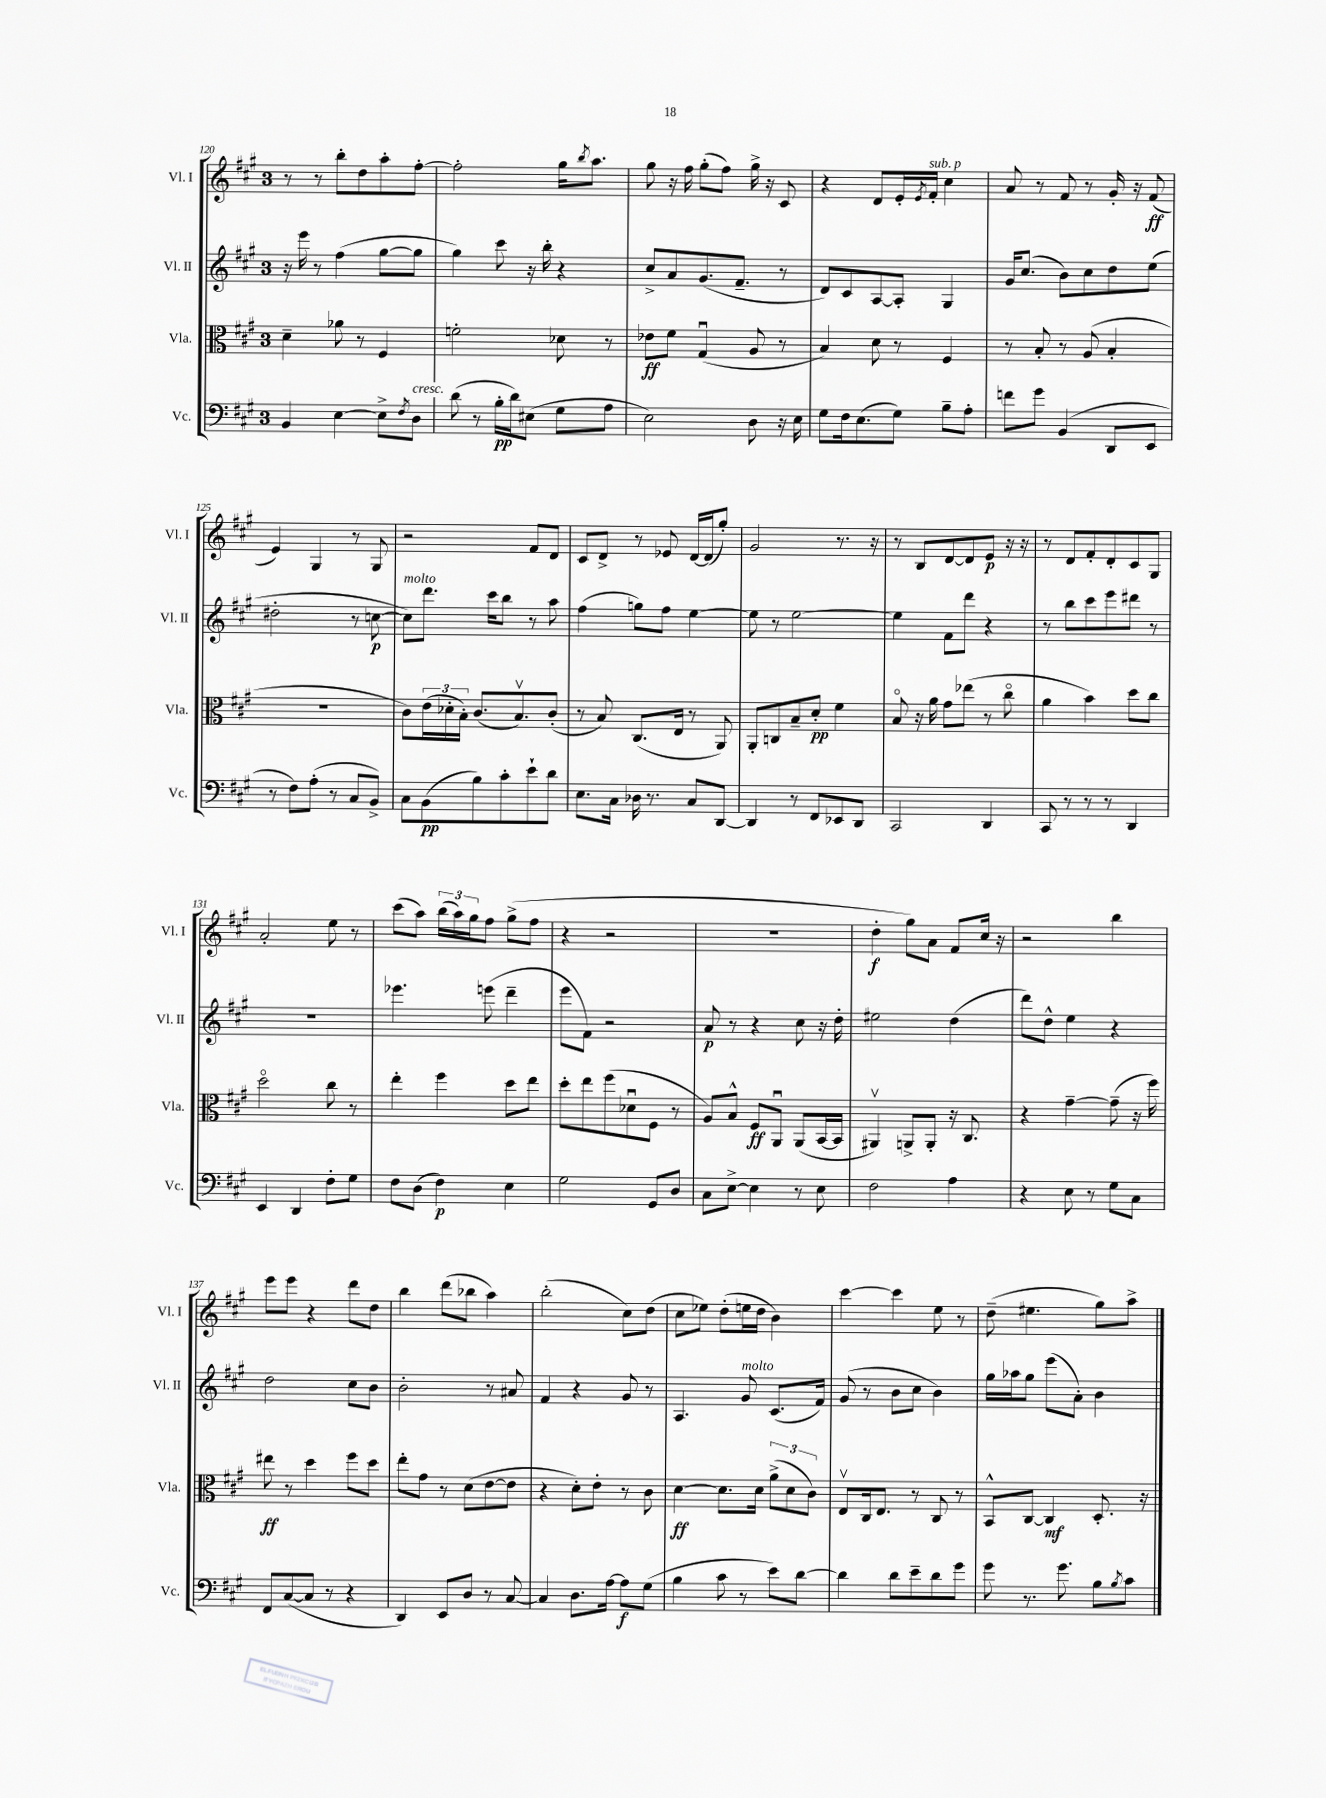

**kern	**kern	**kern	**kern
*staff4	*staff3	*staff2	*staff1
*clefF4	*clefC3	*clefG2	*clefG2
*k[f#c#g#]	*k[f#c#g#]	*k[f#c#g#]	*k[f#c#g#]
*M3/4	*M3/4	*M3/4	*M3/4
4BB	4d~	16r	8r
.	.	16eee	.
.	.	8r	8r
[4E	8a-	(4ff#	8bb'
.	8r	.	8dd
8E^]	4F#	[8gg#	8aa'
8qF#	.	.	.
8D	.	8gg#]	[8ff#'
=	=	=	=
(8d	2f'	4gg#)	2ff#']
8r	.	.	.
16B'	.	8ccc#	.
16d)	.	.	.
(8E#	.	16r	.
.	.	16bb'	.
8G#	8d-	4r	16gg#
.	.	.	8qbb
.	.	.	8.aa
8A	8r	.	.
=	=	=	=
2E)	8e-	8cc#^	8gg#
.	8f#	8a	16r
.	.	.	16ff#
.	(4G#u	(8.g#	(8gg#'
.	.	.	8ff#)
.	.	8.f#~	.
8D	8A	.	16gg#^
.	.	.	16r
16r	8r	8r	8c#
16E	.	.	.
=	=	=	=
8G#	4B)	8d)	4r
16F#	.	8c#	.
(8.E	.	.	.
.	8d	[8A	8d
8G#)	8r	8A']	16e'
.	.	.	8qe
.	.	.	16f#'
8B~	4F#	4G#	4cc#
8A'	.	.	.
=	=	=	=
8f	8r	16g#	8a
.	.	(8.cc#	.
8g#	8B'	.	8r
(4BB	8r	8b)	8f#
.	(8A	8cc#	8r
8DD	4B'	8dd	16g#'
.	.	.	16r
8EE	.	(8ee	(8f#
=	=	=	=
8r	2.r	2dd#'	4e)
8F#)	.	.	.
(8A'	.	.	4G#
8r	.	.	.
8C#	.	8r	8r
8BB^)	.	[8cc	8G#
=	=	=	=
8C#	8c#)	8cc])	2r
(8BB	(24e	8.ddd	.
.	24d-'	.	.
.	24B')	.	.
8B)	(8.c#	.	.
.	.	16ccc#	.
8c#'	.	8bb	.
.	8.Bv)	.	.
8e`	.	8r	8f#
8d	(8c#'	8aa	8d
=	=	=	=
8.E	8r	(4ff#	8c#
.	8B)	.	8d^
16C#	.	.	.
16D-	(8.C#	8gg)	8r
8.r	.	.	.
.	.	8ff#	8e-
.	16E	.	.
8C#	8r	[4ee	[16d
.	.	.	(16d]
[8DD	8AA)	.	8gg#')
=	=	=	=
4DD]	8AA'	8ee]	2g#
.	8C	8r	.
8r	8B~	[2ee	.
8FF#	8d'	.	.
8EE-	4f#	.	8.r
8DD	.	.	.
.	.	.	16r
=	=	=	=
2CC#	8Bo	4ee]	8r
.	16r	.	8B
.	16a	.	.
.	8g#	8f#	[8d
.	(8ee-	8ddd	8d]
4DD	8r	4r	8e
.	8cc#o	.	16r
.	.	.	16r
=	=	=	=
8CC#	4a	8r	8r
8r	.	8bb	8d
8r	4b)	8ccc#	8f#'
8r	.	8eee	8d'
4DD	8dd	8ddd#	8c#
.	8cc#	8r	8G#
=	=	=	=
4EE	2ddo	2.r	2a'
4DD	.	.	.
8F#'	8cc#	.	8ee
8G#	8r	.	8r
=	=	=	=
8F#	4ee'	4.eee-	(8ccc#
(8D	.	.	8aa)
4F#)	4ff#	.	(24bb
.	.	.	24aa)
.	.	.	24gg#
.	.	(8eee	8ff#
4E	8dd	4ddd~	(8gg#^
.	8ee	.	8ff#
=	=	=	=
2G#	8dd'	8eee	4r
.	8ee	8f#)	.
.	(8ff#	2r	2r
.	8d-u	.	.
8GG#	8F#	.	.
8D	8r	.	.
=	=	=	=
8C#	8A)	8a	2.r
[8E^	8B^^	8r	.
4E]	8F#	4r	.
.	8AAu	.	.
8r	(8AA	8cc#	.
8E	[16BB	16r	.
.	16BB]	16dd'	.
=	=	=	=
2F#	4AA#v)	2ee#	4dd'
.	8AA^	.	8gg#)
.	8AA'	.	8a
4A	16r	(4dd	8f#
.	8.C#	.	.
.	.	.	16cc#
.	.	.	16r
=	=	=	=
4r	4r	8ddd)	2r
.	.	8dd^^	.
8E	[4g#~	4ee	.
8r	.	.	.
8G#	(8g#~]	4r	4bb
8C#	16r	.	.
.	16ff#)	.	.
=	=	=	=
8FF#	8ee#	2dd	8eee
([8C#	8r	.	8eee
8C#]	4dd	.	4r
8r	.	.	.
4r	8ff#	8cc#	8ddd
.	8dd	8b	8dd
=	=	=	=
4DD)	8ee'	2b'	4bb
.	8g#	.	.
8EE	8r	.	(8ddd
8D	(8d	.	8bb-
8r	[8e	8r	4aa)
[8C#	8e]	8a#	.
=	=	=	=
4C#]	4r	4f#	(2bb'
8.D	8d')	4r	.
.	8e'	.	.
[16A	.	.	.
8A]	8r	8g#	8cc#)
(8G#	8c#	8r	(8dd
=	=	=	=
4B	[4d	4.A	8cc#
.	.	.	8ee-)
8c#	8.d]	.	(8dd'
8r	.	8g#	16ee
.	16d	.	16dd
8e)	(12a^	(8.c#	4b)
.	12d	.	.
[8d	.	.	.
.	12c#)	.	.
.	.	16f#)	.
=	=	=	=
4d]	8Ev	(8g#	[4ccc#
.	16C#	8r	.
.	8.E	.	.
8d	.	8b	4ccc#]
8e~	8r	8cc#	.
8d	8C#	4b)	8ee
8g#	8r	.	8r
=	=	=	=
8g#	8BB^^	16gg#	(8dd~
.	.	16aa-	.
8.r	[8C#	8gg#	4.ee#
.	4C#]	(8eee	.
8.g#	.	.	.
.	.	8a')	.
8B	8.D'	4b	8gg#)
8qB	.	.	.
8c#	.	.	8aa^
.	16r	.	.
==	==	==	==
*-	*-	*-	*-
